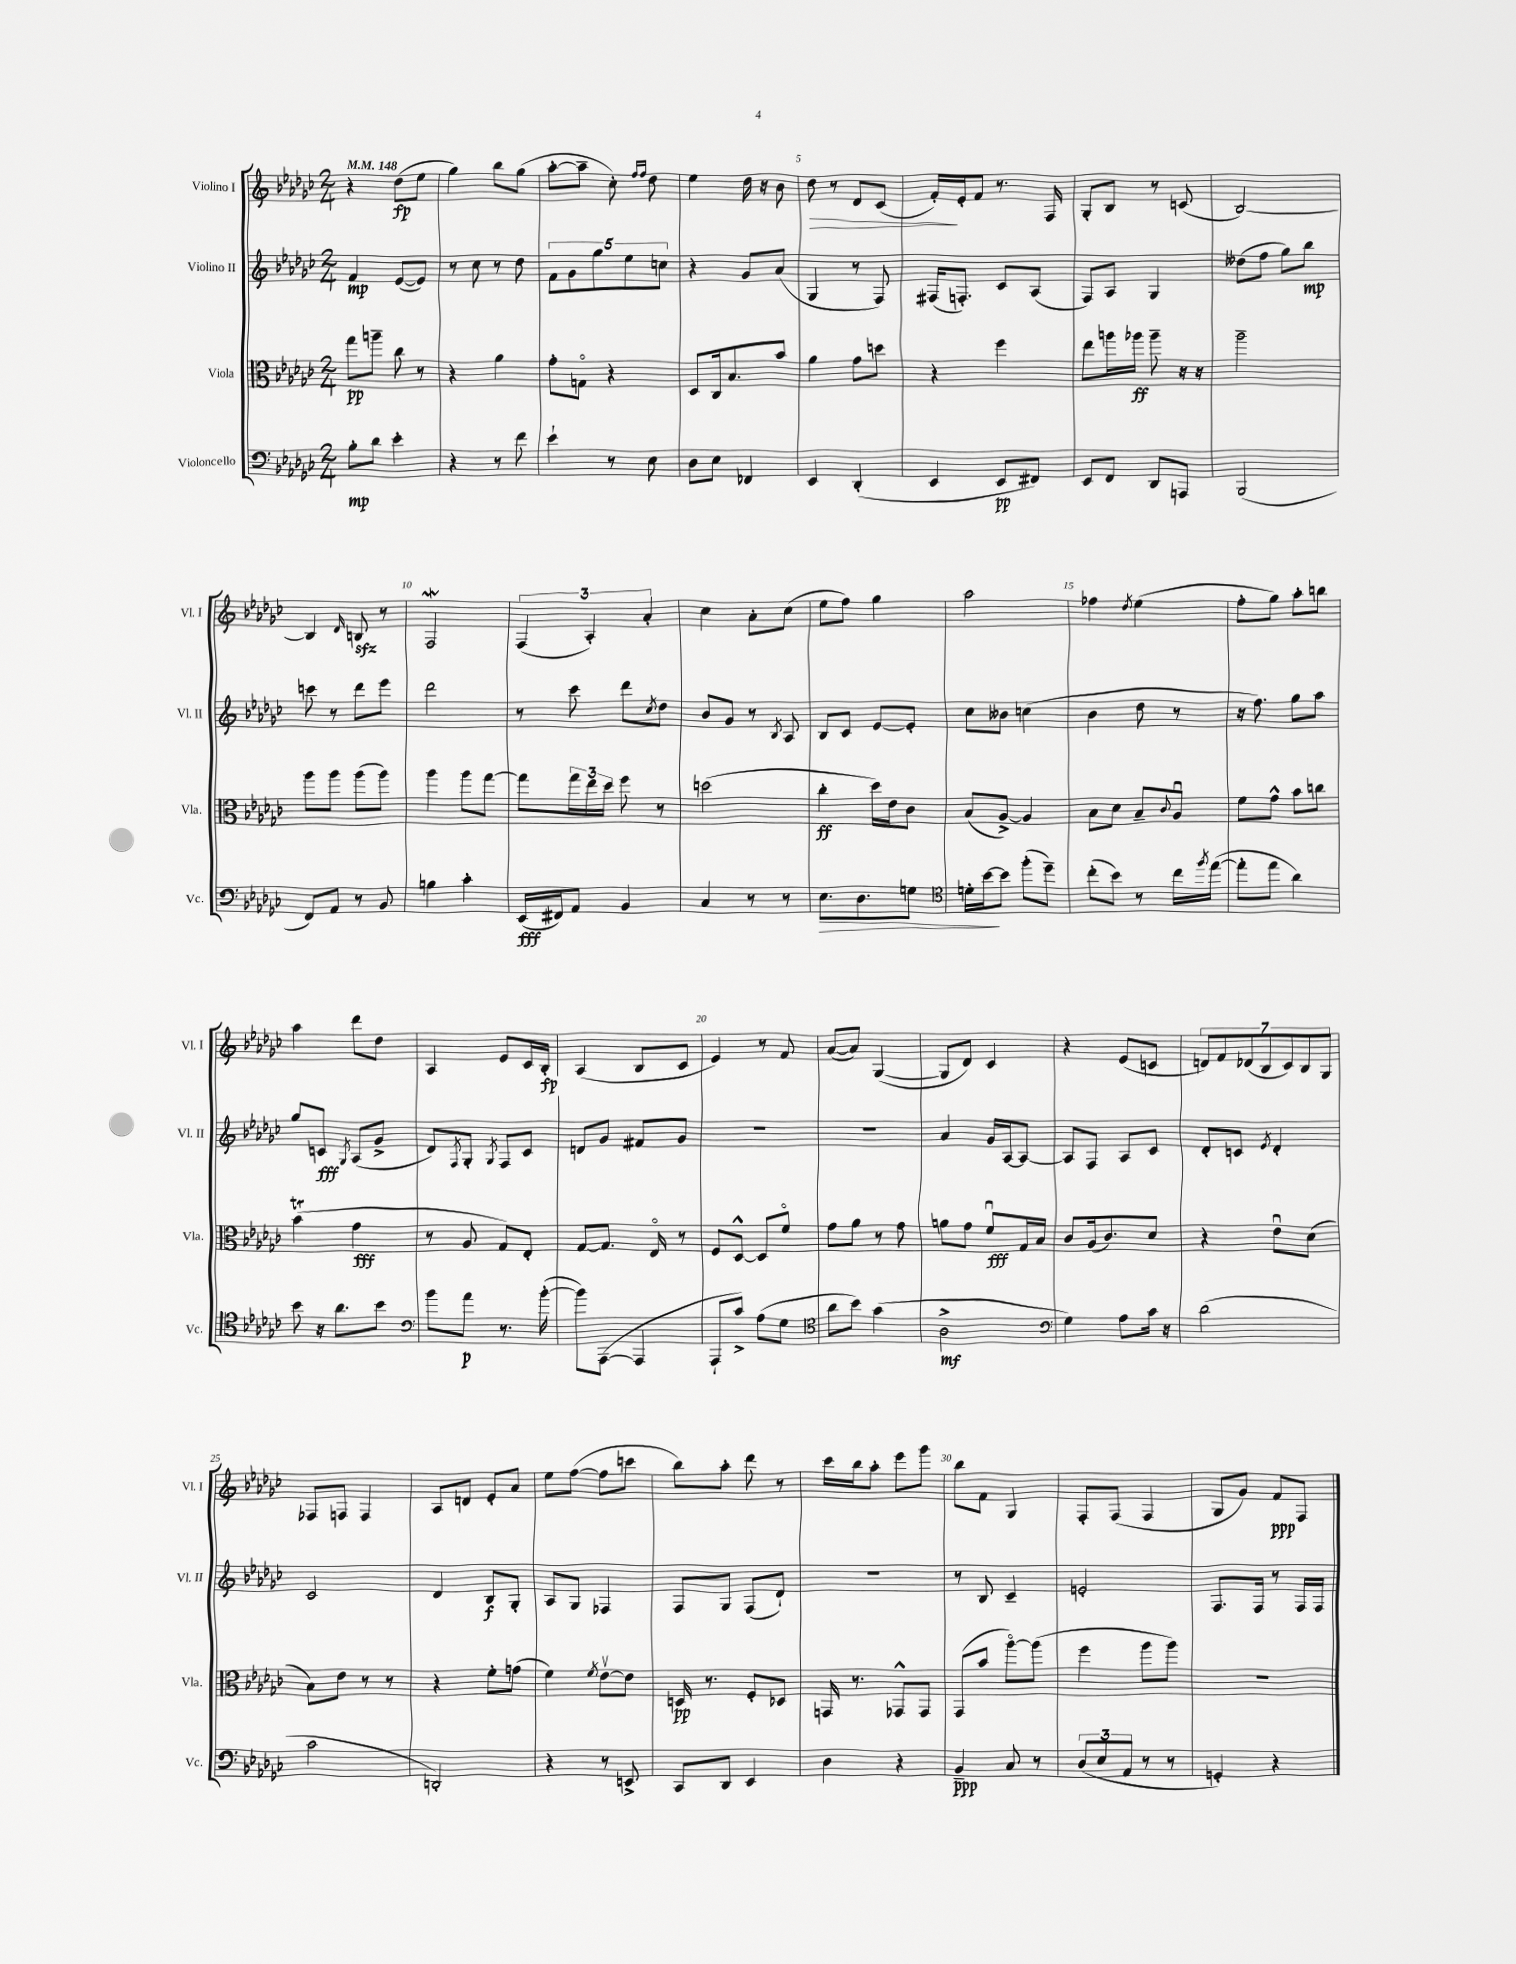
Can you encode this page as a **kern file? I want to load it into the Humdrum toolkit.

**kern	**kern	**kern	**kern
*staff4	*staff3	*staff2	*staff1
*clefF4	*clefC3	*clefG2	*clefG2
*k[b-e-a-d-g-c-]	*k[b-e-a-d-g-c-]	*k[b-e-a-d-g-c-]	*k[b-e-a-d-g-c-]
*M2/4	*M2/4	*M2/4	*M2/4
*MM148	*MM148	*MM148	*MM148
8B-'	8gg-	4f	4r
8d-	8aa~	.	.
4e-'	8cc-	([8e-	(8dd-
.	8r	8e-])	8ee-
=	=	=	=
4r	4r	8r	4gg-)
.	.	8cc-	.
8r	4a-	8r	8bb-
8f	.	8dd-	(8gg-
=	=	=	=
4e-`	8g-'	10f	[8aa-'
.	.	10g-	.
.	8Go	.	8aa-~]
.	.	10gg-	.
8r	4r	.	8cc-')
.	.	10ee-	.
.	.	.	16qqff
.	.	.	16qqff
8E-	.	.	8dd-
.	.	10cc	.
=	=	=	=
8D-	8D-	4r	4ee-
8E-	16C-	.	.
.	8.B-	.	.
4FF-	.	8g-	16dd-
.	.	.	16r
.	8b-	(8a-	8b-
=	=	=	=
4EE-	4a-	4G-	8dd-
.	.	.	8r
(4DD-'	8g-	8r	8d-
.	8dd	8F)	(8c-
=	=	=	=
4EE-	4r	(16F#	16f')
.	.	8.F')	16e-'
.	.	.	8f
8EE-	4ff	8c-	8.r
8FF#)	.	(8A-	.
.	.	.	16F
=	=	=	=
8EE-	8ee-	8F)	8G-'
8FF	16aa	8A-	8B-
.	16aa-	.	.
8DD-	8aa-~	4G-	8r
8AAA	16r	.	(8c
.	16r	.	.
=	=	=	=
(2BBB-	2aa-~	(8dd--	[2B-)
.	.	8ff	.
.	.	8gg-)	.
.	.	8bb-	.
=	=	=	=
8FF)	8aa-	8ccc	4B-]
8AA-	8aa-	8r	.
.	.	.	16qqd-
8r	(8aa-	8ddd-	8B
8BB-	8aa-)	8eee-	8r
=	=	=	=
4B	4aa-	2ddd-	2F
4c-'	8aa-	.	.
.	[8gg-	.	.
=	=	=	=
(16EE-	8gg-]	8r	(6F
16FF#)	.	.	.
8AA-	24gg-	8ccc-	.
.	24ee-	.	6A-')
.	24dd-	.	.
4BB-	8ff	8ddd-	.
.	.	.	6a-'
.	.	8qcc-	.
.	8r	8dd-	.
=	=	=	=
4C-	(2dd	8b-	4cc-
.	.	8g-	.
8r	.	8r	8a-'
.	.	8qB-	.
8r	.	8A-	(8cc-
=	=	=	=
8.E-	4cc-'	8B-	8ee-
.	.	8c-	8ff)
8.D-	.	.	.
.	16dd-)	[8e-	4gg-
.	16e-	.	.
8G	8c-	8e-']	.
=	=	=	=
*clefC4	*	*	*
16d'	(8B-	8cc-	2aa-
[16b-	.	.	.
8b-]	[8A-^)	8b--	.
(8ff'	4A-]	(4cc	.
8dd-~)	.	.	.
=	=	=	=
(8cc-'	8B-	4b-	4ff-
8b-)	8d-	.	.
.	.	.	8qdd-
8r	8B-~	8dd-	(4ee-
.	8qqc-	.	.
16cc-	8A-u	8r	.
8qff	.	.	.
([16ee-	.	.	.
=	=	=	=
8ee-']	8f	16r	8ff'
.	.	8.ff)	.
8ee-	8g-^^	.	8gg-)
4a-)	8b-	8gg-	8aa-'
.	8cc	8aa-	8bb
=	=	=	=
8b-	(4b-	8gg-	4aa-
16r	.	8c	.
8.a-	.	.	.
.	.	8qG-	.
.	4g-	(8A-	8ddd-
8b-	.	8g-^	8dd-
=	=	=	=
*clefF4	*	*	*
8b-	8r	8d-)	4A-
.	.	8qF	.
8a-	8A-	8G-'	.
.	.	8qG-	.
8.r	8G-)	8F	8e-
.	8E-'	8c-	16c-
([16b-'	.	.	16B-'
=	=	=	=
8b-])	[8G-	8d	(4A-
([8AAA-	8.G-]	8g-	.
4AAA-]	.	8f#	8B-
.	16E-o	.	.
.	8r	8g-	8c-
=	=	=	=
8AAA-`	8F	2r	4e-)
8c-^)	[8D-^^	.	.
(8A-	8D-]	.	8r
8G-	8fo	.	8f
=	=	=	=
*clefC4	*	*	*
8a-	8g-	2r	([8a-
8b-)	8a-	.	8a-])
(4g-	8r	.	([4G-
.	8g-	.	.
=	=	=	=
2A-^	8a	4a-	8G-]
.	8g-	.	8d-)
.	8fu	16g-	4c-
.	.	[16A-	.
.	16G-	8A-_	.
.	16B-	.	.
=	=	=	=
*clefF4	*	*	*
4G-)	8c-	8A-]	4r
.	(16A-	8F	.
.	8.c-)	.	.
8A-	.	8A-	(8e-
16c-	8d-	8c-	8c
16r	.	.	.
=	=	=	=
(2d-	4r	8d-'	14d)
.	.	.	14f
.	.	8c	.
.	.	.	(14d-
.	.	.	14B-
.	.	8qe-	.
.	8e-u	4d-'	.
.	.	.	14c-)
.	.	.	14B-
.	(8d-	.	.
.	.	.	14G-
=	=	=	=
2c-	8B-)	2c-	8F-
.	8e-	.	8F
.	8r	.	4F
.	8r	.	.
=	=	=	=
2DD')	4r	4d-	8A-
.	.	.	8d
.	8f'	8B-	8e-'
.	(8g	8G-'	8a-
=	=	=	=
4r	4f)	8A-	8ee-
.	.	8G-	([8ff
.	8qf	.	.
8r	[8e-v	4F-	8ff]
8EE^	8e-]	.	8ccc
=	=	=	=
8CC-	16D	8F	8bb-)
.	8.r	.	.
8DD-	.	8G-	8aa-'
4EE-	8F'	(8F	8ddd-
.	8D-	8d-`)	8r
=	=	=	=
4D-	16GG	2r	16ccc-
.	8.r	.	16bb-
.	.	.	8aa-'
4r	8GG-^^	.	8eee-
.	8GG-	.	8ggg-
=	=	=	=
4BB-~	(8GG-	8r	8bb-
.	8b-	8B-	8f
8C-	[8aa-o)	4c-~	4G-
8r	(8aa-]	.	.
=	=	=	=
(12D-	4ff	2e'	8F'
12E-	.	.	.
.	.	.	(8F
12AA-	.	.	.
8r	8aa-	.	4F
8r	8aa-)	.	.
=	=	=	=
4GG')	2r	8.F	8G-
.	.	.	8g-)
.	.	16F	.
4r	.	8r	8f
.	.	16F	8F
.	.	16F	.
==	==	==	==
*-	*-	*-	*-
